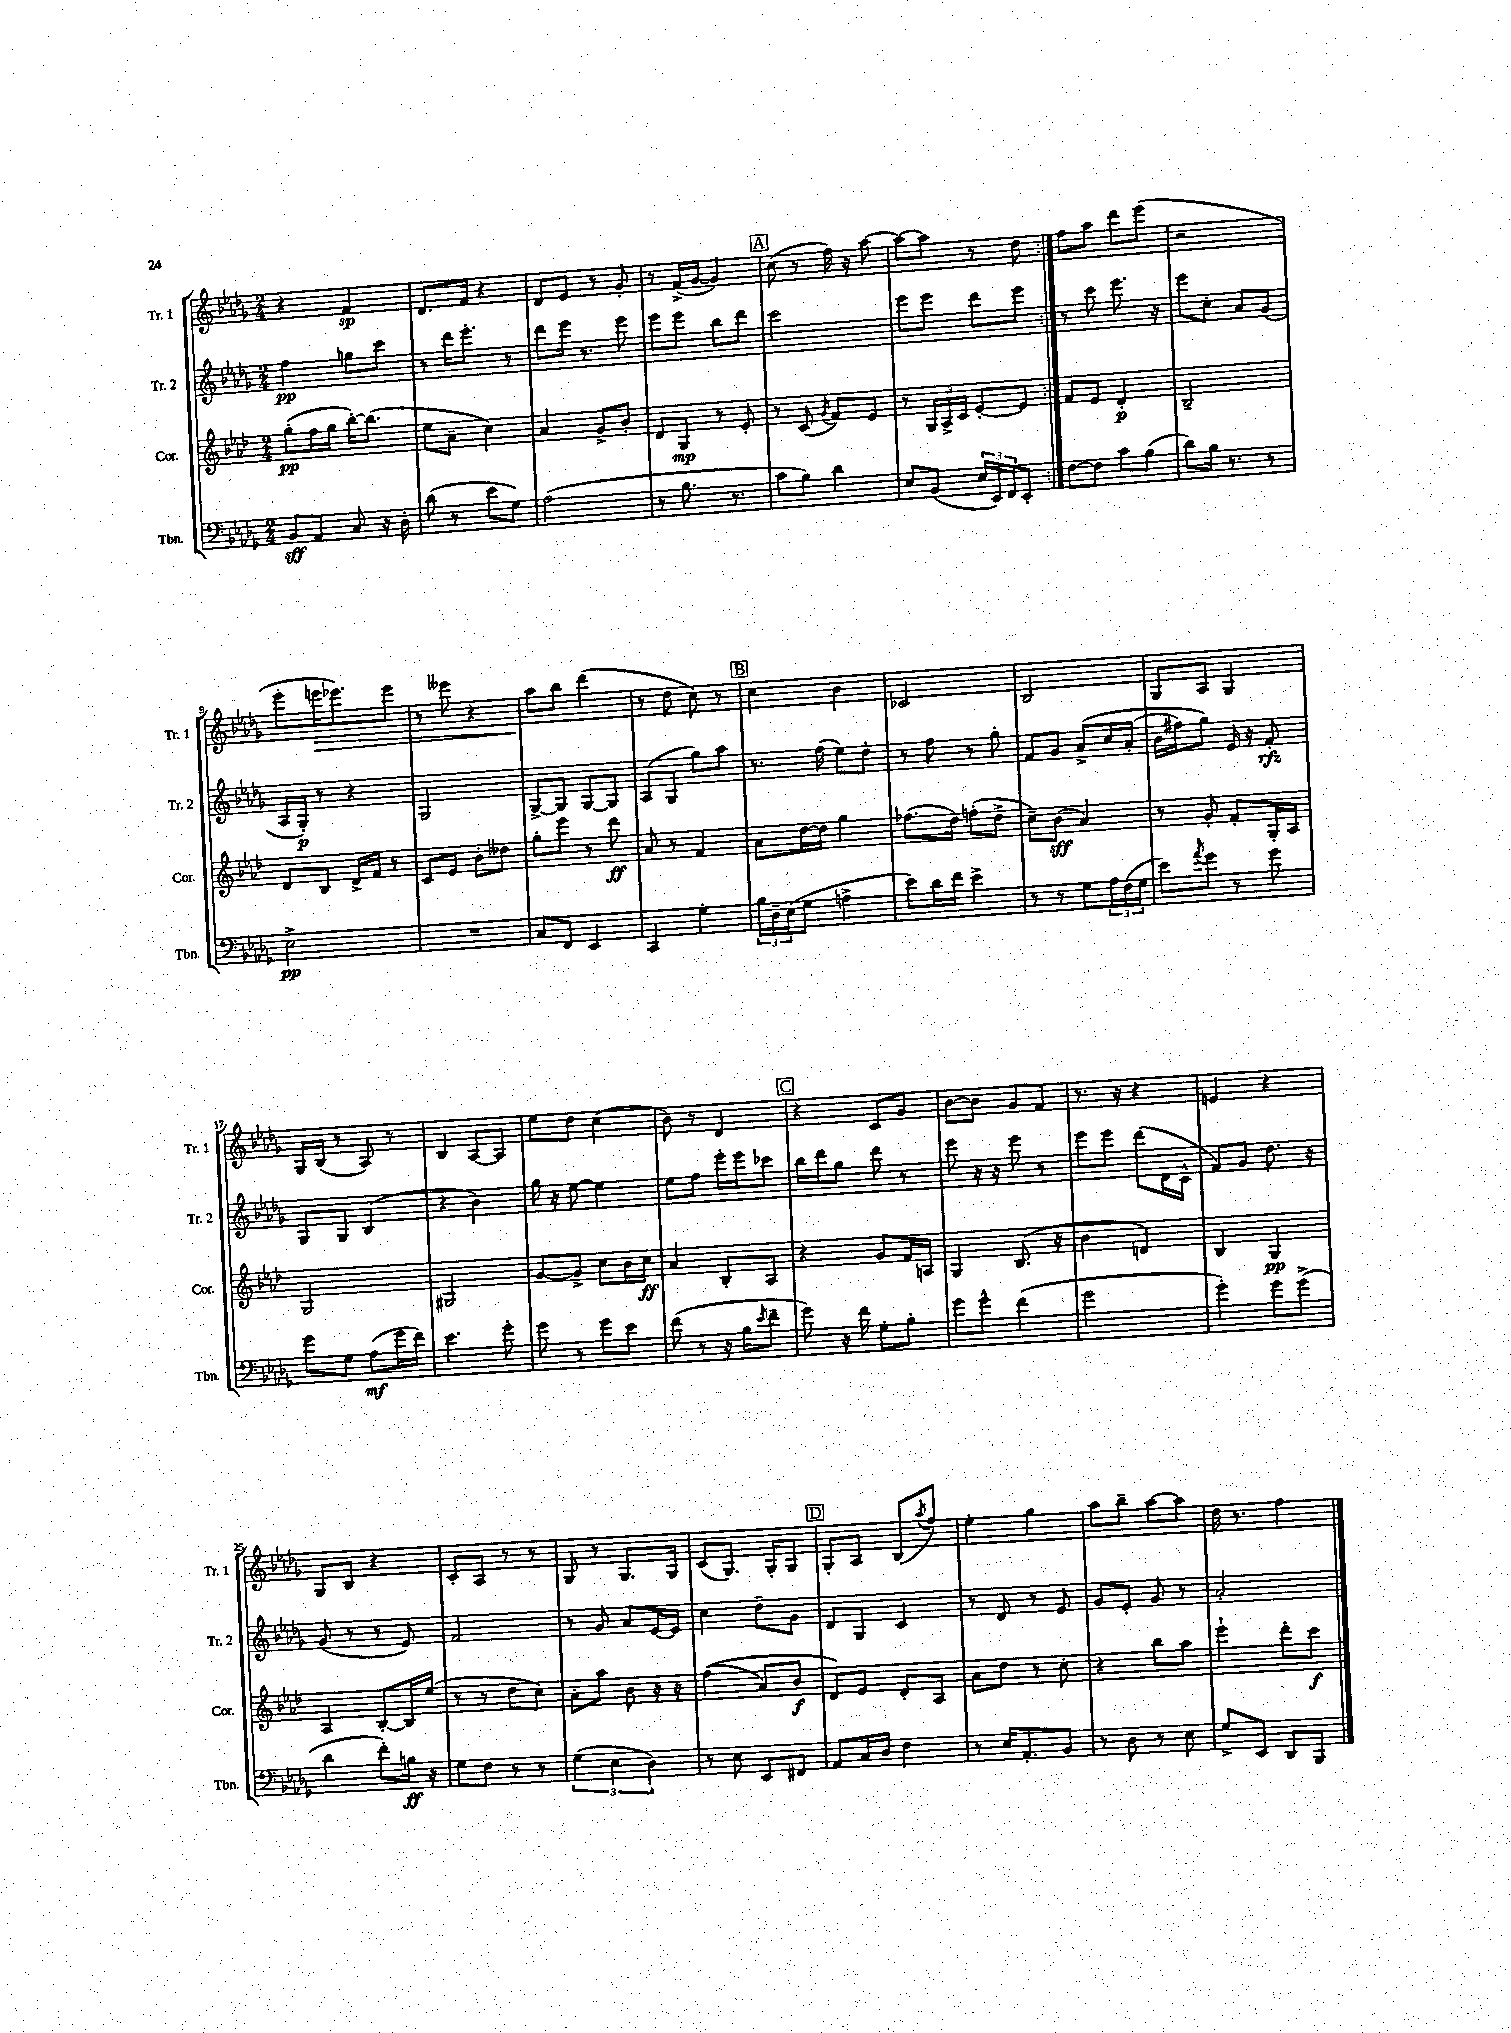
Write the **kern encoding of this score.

**kern	**kern	**kern	**kern
*staff4	*staff3	*staff2	*staff1
*clefF4	*clefG2	*clefG2	*clefG2
*k[b-e-a-d-g-]	*k[b-e-a-d-]	*k[b-e-a-d-g-]	*k[b-e-a-d-g-]
*M2/4	*M2/4	*M2/4	*M2/4
8BB-/L	(8gg'\L	4ff\	4r
8AA-/J	16ff\L	.	.
.	16gg\JJ	.	.
8C/	[16bb-'\LK)	8gg\L	4f/
.	(8.bb-\]J	.	.
16r	.	8ccc\J	.
16D-'\	.	.	.
=	=	=	=
(8d-\	8ee-\L	8r	8.d-/L
8r	8a-~\J	16ddd-\LK	.
.	.	8.eee-'\J	16f/Jk
8e-\L	4cc\)	.	4r
8G-\J)	.	8r	.
=	=	=	=
(2A-\	4a-/	8ddd-\L	8d-/L
.	.	16eee-\Jk	8e-/J
.	.	8.r	.
.	8g^/L	.	8r
.	8b-'/J	8eee-\	8g-'/
=	=	=	=
8r	8d-/L	8eee-\L	8r
8.B-\	8G/J	8eee-\J	(16f^/LL
.	.	.	[16g-/JJ
.	8r	8bb-\L	4g-/])
8.r	.	.	.
.	8e-'/	8ddd-\J	.
=	=	=	=
8c\L	8r	2ccc\	(8cc\
8B-\J)	(8c/	.	8r
.	8qg/	.	.
4d-\	8f/L)	.	16ff\)
.	.	.	16r
.	8e-/J	.	[8aa-\
=	=	=	=
8E-/L	8r	8eee-\L	8aa-\_L
(8BB-/J	24G/LL	8eee-\J	8aa-\]J
.	24A-^/	.	.
.	24c/JJ	.	.
24E-/LL	[8e-'/L	8ddd-\L	8r
24EE-/)	.	.	.
24FF/J	.	.	.
8EE-'/J	8e-/]J	8eee-\J	8dd-\
=:|!	=:|!	=:|!	=:|!
[8F\L	8f/L	8r	8ff\L
8F\]J	8e-/J	8ccc\	8aa-\J
8c\L	4d-'/	8.eee-\	8ddd-\L
(8B-\J	.	.	(8eee-\J
.	.	16r	.
=	=	=	=
8d-\L)	2B-~/	8eee-\L	2r
16B-\Jk	.	8cc'\J	.
8.r	.	.	.
.	.	8a-/L	.
8r	.	(8g-/J	.
=	=	=	=
2E-^\	8d-/L	16A-/LL	8eee-'\L
.	.	16G-'/JJ)	.
.	8B-/J	8r	16eee\K
.	.	.	8.eee-\)
.	16d-^/LL	4r	.
.	16f/JJ	.	.
.	8r	.	8eee-\J
=	=	=	=
2r	8c/L	2G-/	8r
.	8e-/J	.	8eee--\
.	8b-'\L	.	4r
.	8dd--\J	.	.
=	=	=	=
8C/L	8gg'\L	[8G-^/L	8aa-\L
8FF/J	8eee-\J	8G-/]J	8bb-\J
4EE-/	8r	[8G-/L	(4ddd-\
.	8ddd-\	8G-/]J	.
=	=	=	=
4CC/	8a-/	(8A-/L	8r
.	8r	8G-/J	8dd-\
4G-'\	4f/	8gg-\L)	8cc\)
.	.	8aa-\J	8r
=	=	=	=
24B-\LL	8a-\L	8.r	4cc\
24D-~\	.	.	.
(24E-\J	.	.	.
8G-\J	[16dd-\L	.	.
.	16dd-\]JJ	(16ff\	.
4A^\	4gg\	8ee-\L)	4b-\
.	.	8dd-'\J	.
=	=	=	=
8e-\L)	(8.ff-\L	8r	2c-/
16d-\L	.	8ff\	.
16f\JJ	16dd-\Jk)	.	.
4e-^\	(8ff'\L	8r	.
.	8dd-^\J	8gg-'\	.
=	=	=	=
8r	8cc~\L)	8f/L	2B-/
8r	(8b-\J	8g-/J	.
8G-\L	4a-/)	&(8a-^/L	.
24A-\L	.	16cc/L	.
(24F\	.	.	.
.	.	(16a-'/JJ	.
24G-\JJ	.	.	.
=	=	=	=
8e-\L)	8r	16b-\LL	8G-/L
.	.	16ff#\J)	.
8qa-/	.	.	.
8g-\J	8g'/	8gg-\J&)	8A-/J
8r	8f'/L	16e-/	4G-/
.	.	16r	.
8g-\	16G'/L	8f'/	.
.	16A-/JJ	.	.
=	=	=	=
8g-\L	2G/	8G-/L	16G-/LL
.	.	.	(16B-/JJ
8G-\J	.	8G-/J	8r
(8A-\L	.	(4B-/	8A-/)
16g-\L	.	.	8r
16f\JJ)	.	.	.
=	=	=	=
4.e-\	2G#/	4r	4B-/
.	.	4b-\)	[8A-/L
8g-'\	.	.	8A-/]J
=	=	=	=
8g-\	[8g/L	16gg-\	8ee-\L
.	.	16r	.
8r	8g^/]J	[8ee-\	8dd-\J
8g-\L	8cc\L	4ee-\]	(4cc\
8e-\J	16b-\L	.	.
.	16cc\JJ	.	.
=	=	=	=
(8f\	4a-/	8ee-\L	8b-\)
8r	.	8ff\J	8r
16r	8B-'/L	16eee-'\LL	4d-/
16B-\LK	.	16eee-\J	.
8qe-/	.	.	.
8f~\J	8A-/J	8ccc-\J	.
=	=	=	=
8g-\)	4r	16bb-\LL	4r
.	.	16ddd-\J	.
16r	.	8gg-\J	.
16f\	.	.	.
8G-'\L	8g/L	8ddd-\	8c/L
8B-'\J	16f/L	8r	8g-/J
.	16A/JJ	.	.
=	=	=	=
8g-\L	4G/	8eee-\	[8b-\L
8g-^^\J	.	16r	8b-\]J
.	.	16r	.
(4f\	(8.B-/	8eee-\	8g-/L
.	.	8r	8f/J
.	16r	.	.
=	=	=	=
2g-\	4b-\	8eee-\L	8.r
.	.	8eee-\J	.
.	.	.	16r
.	4d/)	(8ddd-\L	4r
.	.	16d-\L	.
.	.	16c^^\JJ	.
=	=	=	=
4g-'\)	4B-/	8f/L)	4e/
.	.	8g-/J	.
8g-\L	4G/	8.dd-\	4r
(8g-^\J	.	.	.
.	.	16r	.
=	=	=	=
4d-\	4A-/	(8g-/	8G-/L
.	.	8r	8B-/J
8f'\L)	[8B-'/L	8r	4r
16B\Jk	16B-/]L	8e-/)	.
16r	(16ee-/JJ	.	.
=	=	=	=
8G-\L	8r	2f/	8c'/L
8F\J	8r	.	8A-/J
8r	8dd-\L	.	8r
8r	8cc\J)	.	8r
=	=	=	=
(6G-\	8a-'\L	8r	8G-/
.	8aa-\J	8g-/	8r
6E-\	.	.	.
.	8b-\	8a-/L	8.G-/L
6D-\)	.	.	.
.	16r	[16e-/L	.
.	16r	16e-/]JJ	16G-/Jk
=	=	=	=
8r	&((4ff\	4cc\	(8c/L
8E-\	.	.	8.G-/J)
8EE-/L	8a-/L)	8dd-~\L	.
.	.	.	16G-'/LK
8FF#/J	8b-/J	8g-\J	8G-/J
=	=	=	=
8AA-/L	8d-/L&)	8d-/L	8G-'/L
16C/L	8e-/J	8G-/J	8A-/J
16D-/JJ	.	.	.
4F\	8d-'/L	4c/	(8B-/L
.	.	.	8qaa-/
.	8A-/J	.	8ff/J)
=	=	=	=
8r	8a-\L	8r	4ee-'\
16E-/LK	8dd-\J	8d-/	.
8.AA-'/	.	.	.
.	8r	8r	4gg-\
8BB-/J	8cc'\	8e-/	.
=	=	=	=
8r	4r	8g-/L	8aa-\L
8D-\	.	8e-'/J	8bb-~\J
8r	8bb-\L	8g-/	[8aa-\L
8E-\	8aa-\J	8r	8aa-\]J
=	=	=	=
8G-^/L	4eee-`\	2a-'/	16dd-\
.	.	.	8.r
8EE-/J	.	.	.
8DD-/L	8ddd-'\L	.	4ff\
8BBB-/J	8ccc\J	.	.
==	==	==	==
*-	*-	*-	*-
